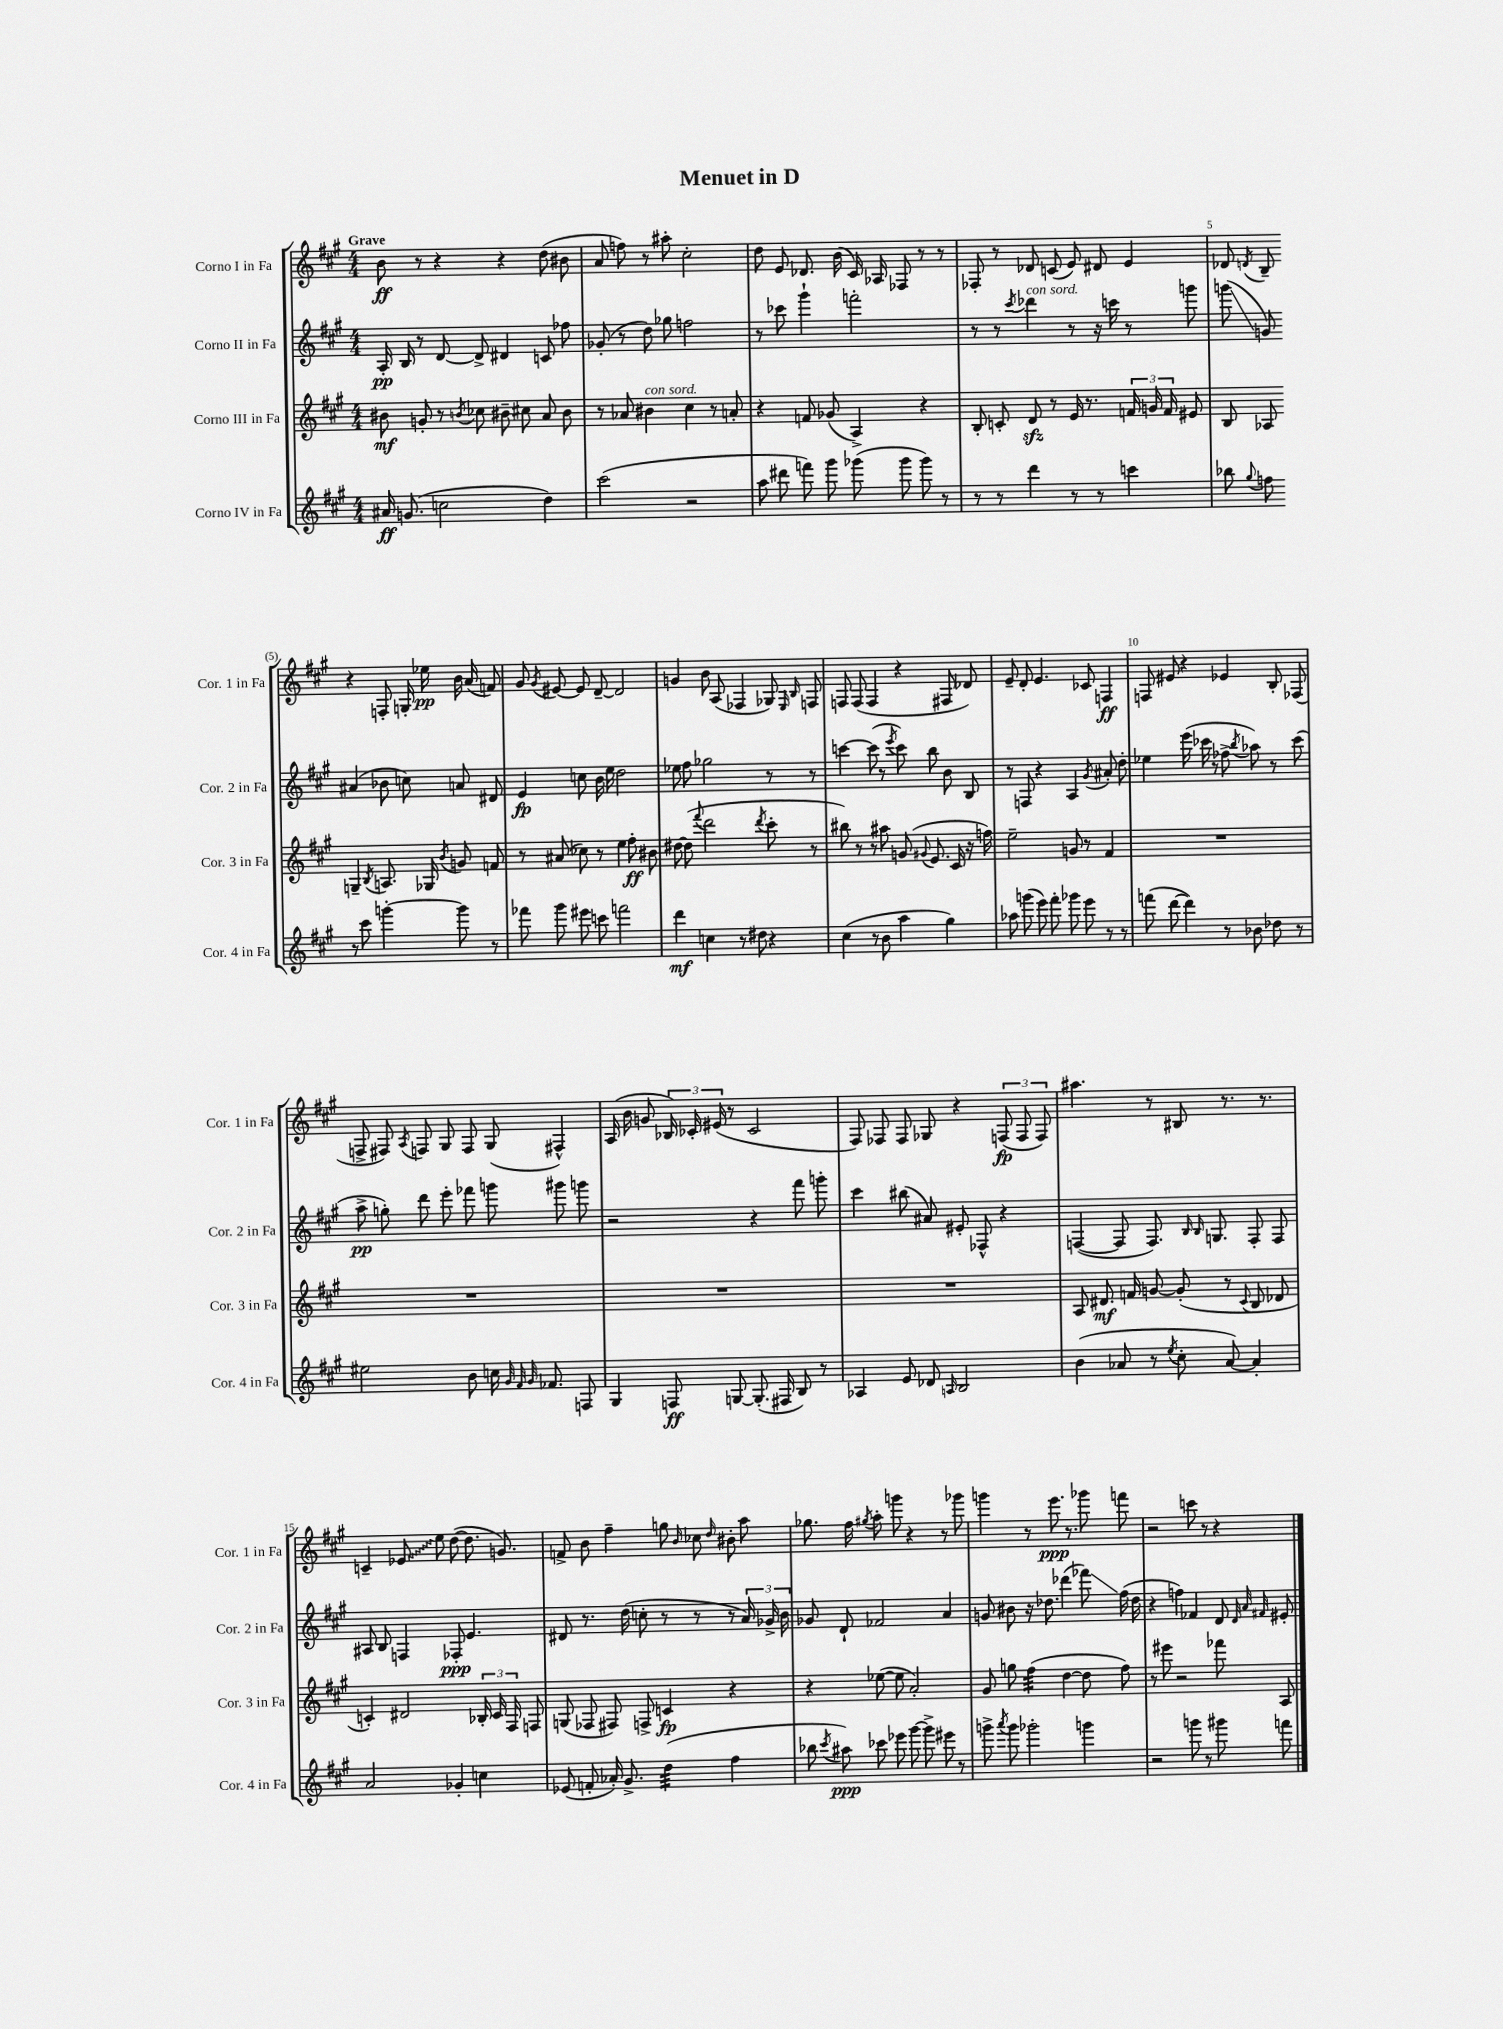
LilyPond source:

\header { title = "Menuet in D" }
<<
\new StaffGroup <<
\new Staff = "s0" \with { instrumentName = "Corno I in Fa" shortInstrumentName = "Cor. 1 in Fa" } {
    \clef treble \key a \major \numericTimeSignature \time 4/4 \tempo "Grave"
    \autoBeamOff b'8\ff r8 r4 r4 d''8( bis'8 |
    a'8 f''8) r8 ais''8-. cis''2-. |
    d''8 e'8 des'8. b'16( cis'16) aes16 fes8 r8 r8 |
    fes8-. r8 des'8 c'8( e'8) dis'8 e'4 |
    des'8 \acciaccatura { d'8 } b8-- r4 f8-. g16-. ees''16\pp b'16 a'16( f'8) |
    gis'8 \acciaccatura { gis'8 } eis'8~ eis'8 d'8~-- d'2 |
    g'4 b'8 a8( fes4 ges8) \grace { e16 b16 } f8 |
    f8 f8( f4 r4 fis8 des'8) |
    e'8-- d'8-. e'4. ces'8 f4\ff |
    f8 eis'8 r4 ees'4 b8-. fes8( |
    f8-> fis8) \acciaccatura { a8 } f8 gis8 f8 gis8( fis4-^) |
    a16( b'16 g'8 \tuplet 3/2 { bes16) ces'16-. eis'16( } r8 ces'2 |
    fis8) fes8 fes8 ges8 r4 \tuplet 3/2 { f8\fp( f8 f8) } |
    ais''4. r8 bis8 r8. r8. |
    c'4-- \once \override Glissando.style = #'zigzag ees'8\glissando e''8 d''8~( d''8. g'8.) |
    f'8-> b'8 fis''4-- g''8 \grace { b'16 } ces''8 \grace { d''16 } bis'8-. a''8 |
    ges''8. fis''16 \acciaccatura { gis''8 } a''8-. g'''8 r4 r8 ges'''8 |
    g'''4 r8 e'''8.\ppp r8. ges'''8 f'''8 |
    r2 c'''8 r8 r4 \bar "|." |
}
\new Staff = "s1" \with { instrumentName = "Corno II in Fa" shortInstrumentName = "Cor. 2 in Fa" } {
    \clef treble \key a \major \numericTimeSignature \time 4/4
    \autoBeamOff a16-.\pp b16 r8 d'8~ d'8-> dis'4 c'8 fes''8 |
    ges'8-.( r8 d''8) ges''8 f''2 |
    r8 ces'''8 gis'''4-! f'''2-. |
    r8 r8 \acciaccatura { cis'''8 } des'''4^\markup { \italic "con sord." } r8 r16 c'''16 r8 g'''8 |
    g'''8\glissando( g'8) ais'4( bes'8 c''8) a'8 dis'8 |
    e'4\fp c''8 b'16 e''16 d''2 |
    ees''8 fis''8 ges''2 r8 r8 |
    c'''4~ c'''8( r8 \acciaccatura { e'''8 } c'''8) b''8 b'8 b8 |
    r8 f8 r4 a4 \acciaccatura { gis'8 } ais'8-. d''8-. |
    ees''4 e'''16( ces'''16 r8 fes''8-> \acciaccatura { b''8 } aes''8) r8 ces'''8( |
    a''8->\pp g''8-.) d'''8 e'''8-. fes'''8 g'''8 gis'''8 g'''8 |
    r2 r4 fis'''8 g'''8-. |
    cis'''4 bis''8( ais'8) eis'8-. fes8-^ r4 |
    f4~( f8 f8.) \grace { b16 b16 } g8. f8-. f8 |
    ais8 b8 f4 fes8-.\ppp e'4. |
    dis'8 r8. d''16( c''8-. r8 r8 r8 \tuplet 3/2 { a'16) ges'16-> b'16 } |
    ges'8 d'8-! fes'2 a'4 |
    g'8 bis'8 r16 des''8. des'''4( fes'''8\glissando) fis''16( des''16 |
    r4 f''4) fes'4 d'8 \grace { d'32 a'32 fis'32 } eis'8-. \bar "|." |
}
\new Staff = "s2" \with { instrumentName = "Corno III in Fa" shortInstrumentName = "Cor. 3 in Fa" } {
    \clef treble \key a \major \numericTimeSignature \time 4/4
    \autoBeamOff bis'8\mf g'8-. r8 \acciaccatura { b'8 } ces''8 bis'8-- cis''8 a'8 bis'8 |
    r8 aes'8 bis'4^\markup { \italic "con sord." } cis''4 r8 a'8-. |
    r4 f'8 ges'8( a4->) r4 |
    b8-. c'8-. d'8\sfz r8 e'16 r8. \tuplet 3/2 { f'16 g'16 f'16 } eis'8 |
    b8 aes8 g4-- \acciaccatura { b8 } a8. ges16 \acciaccatura { b'8 } g'8 f'8 |
    r8 ais'8( ces''8) r8 e''4 fis''8-.\ff bis'8 |
    dis''8~ dis''8( \appoggiatura { fis'''8 } d'''2 \acciaccatura { d'''8 } cis'''8-. r8 |
    bis''8) r8 r8 ais''8 g'8( \appoggiatura { gis'8 } e'8. cis'16 r16 f''16) |
    e''2-- g'8 r8 fis'4 |
    R1 |
    R1 |
    R1 |
    R1 |
    a8 dis'8.\mf f'16 g'8~ g'8-.( r8 \appoggiatura { cis'8 } b8 des'8 |
    c'4-.) dis'2 \tuplet 3/2 { bes16-. c'16 fis16 } f8 |
    g8( fes8 fis8) f8-> c'4\fp r4 |
    r4 ees''8~( ees''8 a'2-.) |
    gis'8 g''8 fis''4:32( d''4~ d''8 fis''8) |
    r8 eis'''8 r2 fes'''8 a8 \bar "|." |
}
\new Staff = "s3" \with { instrumentName = "Corno IV in Fa" shortInstrumentName = "Cor. 4 in Fa" } {
    \clef treble \key a \major \numericTimeSignature \time 4/4
    \autoBeamOff ais'16\ff g'8.( c''2 d''4) |
    cis'''2( r2 |
    a''8 dis'''8 f'''8) gis'''8 ges'''8( ges'''8 ges'''8) r8 |
    r8 r8 d'''4 r8 r8 c'''4 |
    bes''8 \appoggiatura { gis''8 } f''8 r8 cis'''8 g'''4~-. g'''8 r8 |
    fes'''8 gis'''8 eis'''8 c'''8 f'''2 |
    d'''4\mf c''4 r8 dis''8 r4 |
    cis''4( r8 b'8 a''4 gis''4) |
    aes''8 g'''8( e'''8) fis'''8-. ges'''8 e'''8 r8 r8 |
    f'''8( d'''8~ d'''4) r8 bes'8 des''8 r8 |
    eis''2 b'8 c''16 \grace { gis'32 fis'32 gis'32 } fes'8. f8 |
    gis4 f8\ff g8~ g8.-.( fis16 b8) r8 |
    aes4 e'8 des'8 \grace { a16 } b2 |
    b'4( aes'8 r8 \acciaccatura { e''8 } cis''8-. aes'8~) aes'4-. |
    a'2 ges'4-. c''4 |
    ees'8( f'8-. aes'16-.) gis'8.-> d''4:32( fis''4 |
    bes''8 \acciaccatura { cis'''8 } ais''8\ppp) ces'''8 ees'''8 gis'''8~ gis'''8-> eis'''8 r8 |
    g'''8-> \acciaccatura { a'''8 } g'''8 ges'''2-. g'''4 |
    r2 g'''8 r8 gis'''8 f'''8 \bar "|." |
}
>>
>>
\layout { \context { \Score \override BarNumber.break-visibility = ##(#f #t #t) barNumberVisibility = #(every-nth-bar-number-visible 5) } }
